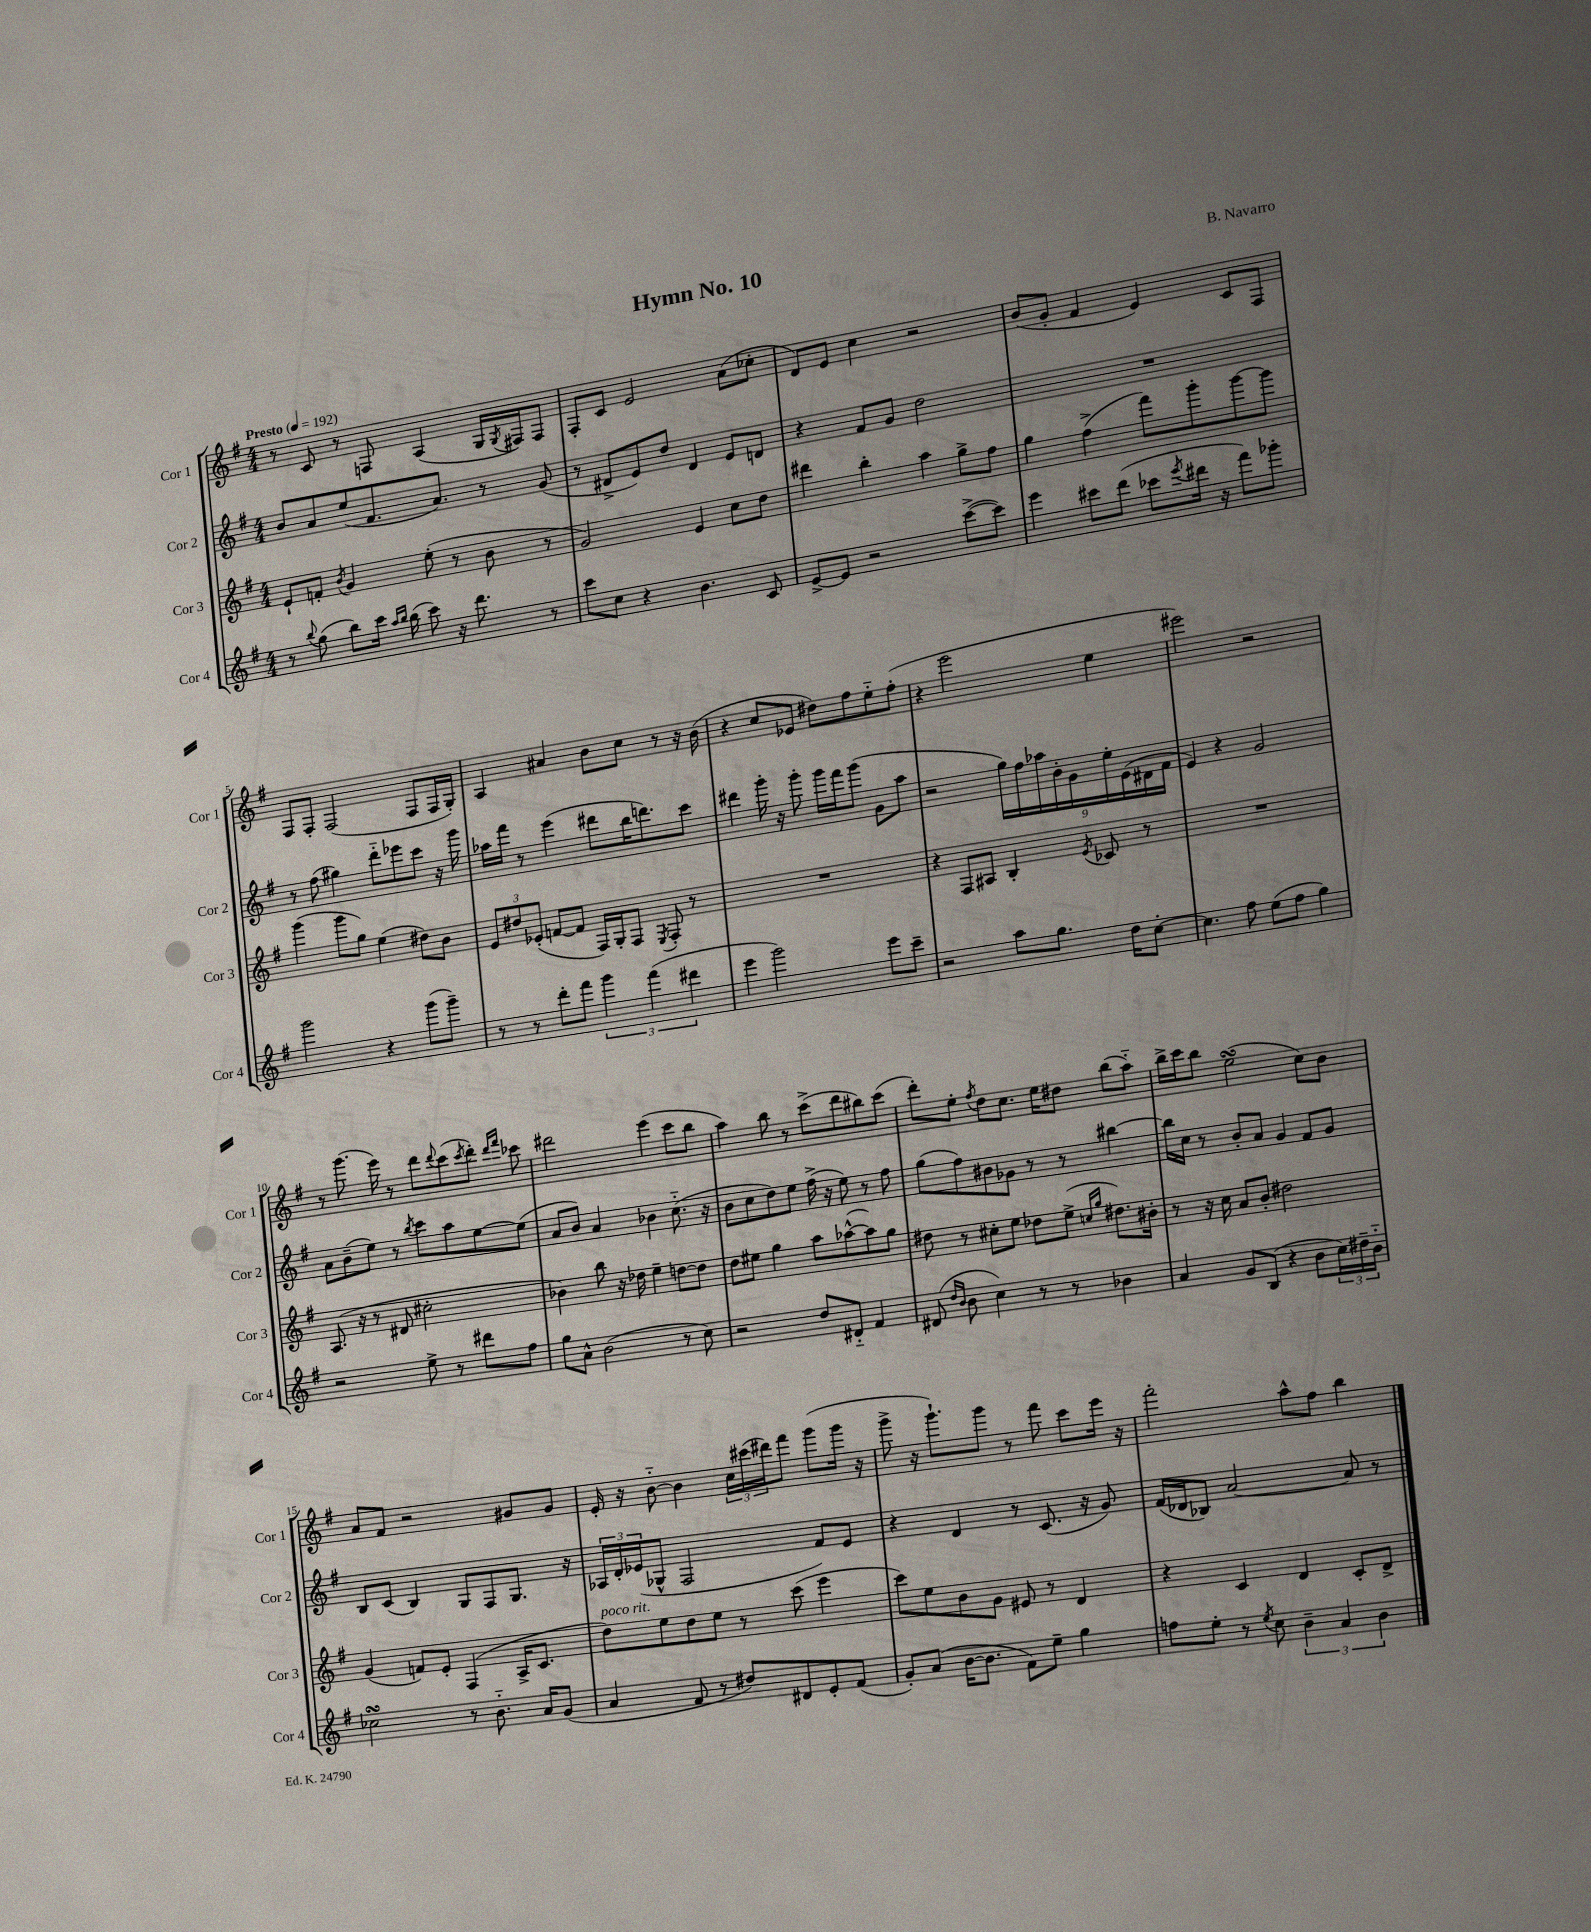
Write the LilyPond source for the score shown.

\header { title = "Hymn No. 10" composer = "B. Navarro" }
<<
\new StaffGroup <<
\new Staff = "s0" \with { instrumentName = "Cor 1" shortInstrumentName = "Cor 1" } {
    \clef treble \key g \major \numericTimeSignature \time 4/4 \tempo "Presto" 4 = 192
    r8 c'8 r8 f8 a4( g16 \acciaccatura { g8 } fis16) fis8 |
    fis8-. c'8 e'2 a'8( ces''8-. |
    d'8) e'8 c''4 r2 |
    b'8( g'8-. fis'4 e'4) c'8 fis8 |
    fis8 fis8-. fis2( fis8 fis16 g16-.) |
    a4 ais'4 b'8 c''8 r8 r16 b'16( |
    r4 c''8 ees'8 dis''8) fis''8 e''8-_ fis''8-.( |
    r4 e'''2 e''4 |
    eis'''2) r2 |
    r8 g'''8.( e'''16) r8 d'''8 \appoggiatura { d'''8 } c'''8( \acciaccatura { c'''8 } d'''8-.) \grace { d'''16 fis'''16 } ces'''8 |
    dis'''2 e'''4( c'''8 b''8 |
    a''4) b''8 r8 c'''8->( d'''8 bis''8) c'''8( |
    d'''8-.) e''8-. \acciaccatura { fis''8 } d''8 c''8. e''16 dis''8 b''8( a''8-_) |
    b''16-> c'''16 b''8 e''2\turn( c''8) b'8 |
    a'8 fis'8 r2 gis'8 gis'8 |
    e'16-. r16 b'8~-_ b'4 \tuplet 3/2 { c''16 cis'''16( dis'''16) } fis'''8 g'''8( g'''16 r16 |
    g'''8-> r16 g'''8.-!) g'''8 r8 fis'''8 c'''8 e'''16 r16 |
    fis'''2-. a''8-^ fis''8 b''4 \bar "|." |
}
\new Staff = "s1" \with { instrumentName = "Cor 2" shortInstrumentName = "Cor 2" } {
    \clef treble \key g \major \numericTimeSignature \time 4/4
    b'8 a'8 e''8( fis'8. a'8.) r8 g'8( |
    r8 dis'8-> e'8) d''8 dis'4 e'8 d'8 |
    r4 fis'8 g'8 d''2 |
    R1 |
    r8 fis''8( gis''4) d'''8-_ ees'''8 c'''8 r16 g'''16 |
    aes''16 fis'''16 r8 e'''4( dis'''8 b''16 d'''8.) c'''8 |
    dis'''4 g'''16-. r16 g'''8-. g'''16 fis'''16 g'''8( g'8 a''8 |
    r2 \tuplet 9/8 { g''16) fis''16 aes''16 b'16-. g'16 e''16-. e'16( dis'16 fis'16 } |
    e'4) r4 g'2 |
    a'8 b'8--( e''8) r8 \acciaccatura { b''8 } c'''8 a''8 e''8~ e''8( |
    a'8 b'8) a'4 bes'4 c''8.-_( r16 |
    b'8 c''8 d''8) e''8 fis''16->( r16 e''8) r8 fis''8 |
    g''8( fis''8) bis'8 ges'8 r8 r8 bis''4~ |
    bis''16 c''16 r8 b'8-. a'8 g'4 fis'8 g'8 |
    b8 c'8( b4) g8 fis8 g8. r16 |
    \tuplet 3/2 { aes16 d'16-. ees'16( } ges8-^ fis2 fis'8) ees'8 |
    r4 d'4 r8 c'8.( r16 g'8) |
    fis'16( des'16 bes8) a'2~ a'8 r8 \bar "|." |
}
\new Staff = "s2" \with { instrumentName = "Cor 3" shortInstrumentName = "Cor 3" } {
    \clef treble \key g \major \numericTimeSignature \time 4/4
    e'8-! f'8-. \acciaccatura { b'8 } g'4 e''8-.( r8 b'8 r8 |
    g'2) e'4 c''8 d''8 |
    dis'''4 b''4-. a''4 g''8-> fis''8 |
    g''4 fis''4->( fis'''8) g'''8-. g'''8~ g'''8 |
    g'''4( g'''8 g''8) e''4( dis''8) b'8 |
    \tuplet 3/2 { e'8 dis''8 ees'8-.( } f'8~ f'8 fis16) g16-. fis8 \acciaccatura { e8 } fis8-. r8 |
    R1 |
    r4 fis8 ais8 b4-. \acciaccatura { e'8 } ces'8 r8 |
    R1 |
    a8.( r16 r8 dis'8 cis''2-. |
    bes'4) b''8 r16 des''16 e''4-- d''8~ d''8 |
    d''8 eis''8 g''4 a''8 aes''8~-^( aes''8) g''8 |
    dis''8 r8 cis''8-. e''8 des''8 e''8->( \grace { c''16 g''16 } dis''8.) bis'16-. |
    r8 r16 c''16 a'8 b'8-. dis''2 |
    g'4( f'8) e'8-. fis4( a16-> c'8. |
    d''8^\markup { \italic "poco rit." }) e''8 d''8 e''8 r8 c'''8( e'''4 |
    c'''8) e''8 b'8 g'8 eis'8 r8 d'4 |
    r4 c'4 d'4 c'8-. d'8-> \bar "|." |
}
\new Staff = "s3" \with { instrumentName = "Cor 4" shortInstrumentName = "Cor 4" } {
    \clef treble \key g \major \numericTimeSignature \time 4/4
    r8 \appoggiatura { b''8 } g''8( b''8) c'''16 \grace { a''16 b''16 } b''16( c'''8) r16 d'''8. r8 |
    c'''8 c''8 r4 b'4. c'8 |
    e'8~-> e'8 r2 c'''8~->( c'''8) |
    e'''4 cis'''8 d'''8( ces'''8 \acciaccatura { e'''8 } dis'''16 r16 fis'''8) ges'''8-. |
    g'''2 r4 g'''8( g'''8--) |
    r8 r8 d'''8-. fis'''8 \tuplet 3/2 { g'''4 fis'''4( dis'''4 } |
    e'''4 g'''2) e'''8 c'''8-- |
    r2 a''8 g''8. d''16 c''8~-. |
    c''4. fis''8 e''8( fis''8 g''4) |
    r2 e''8-> r8 dis'''8 fis''8 |
    g''8 a'8-^ b'2( r8 c''8) |
    r2 d''8 dis'8-_ fis'4 |
    dis'8( \grace { d''16 b'16 } b'8 c''4) r8 r8 bes'4 |
    a'4 g'8 b8( r4 b'8 \tuplet 3/2 { c''16) dis''16-- b'16-_ } |
    ces''2\turn r8 b'8.-_ a'16 g'8( |
    a'4 fis'8 r8 dis''8) dis'8 e'8-. fis'8( |
    g'8-.) a'8( b'16~ b'8. fis'8) e''8-- g''4 |
    f''8 e''8-. r8 \acciaccatura { e''8 } c''8 \tuplet 3/2 { b'4-- a'4 b'4 } \bar "|." |
}
>>
>>
